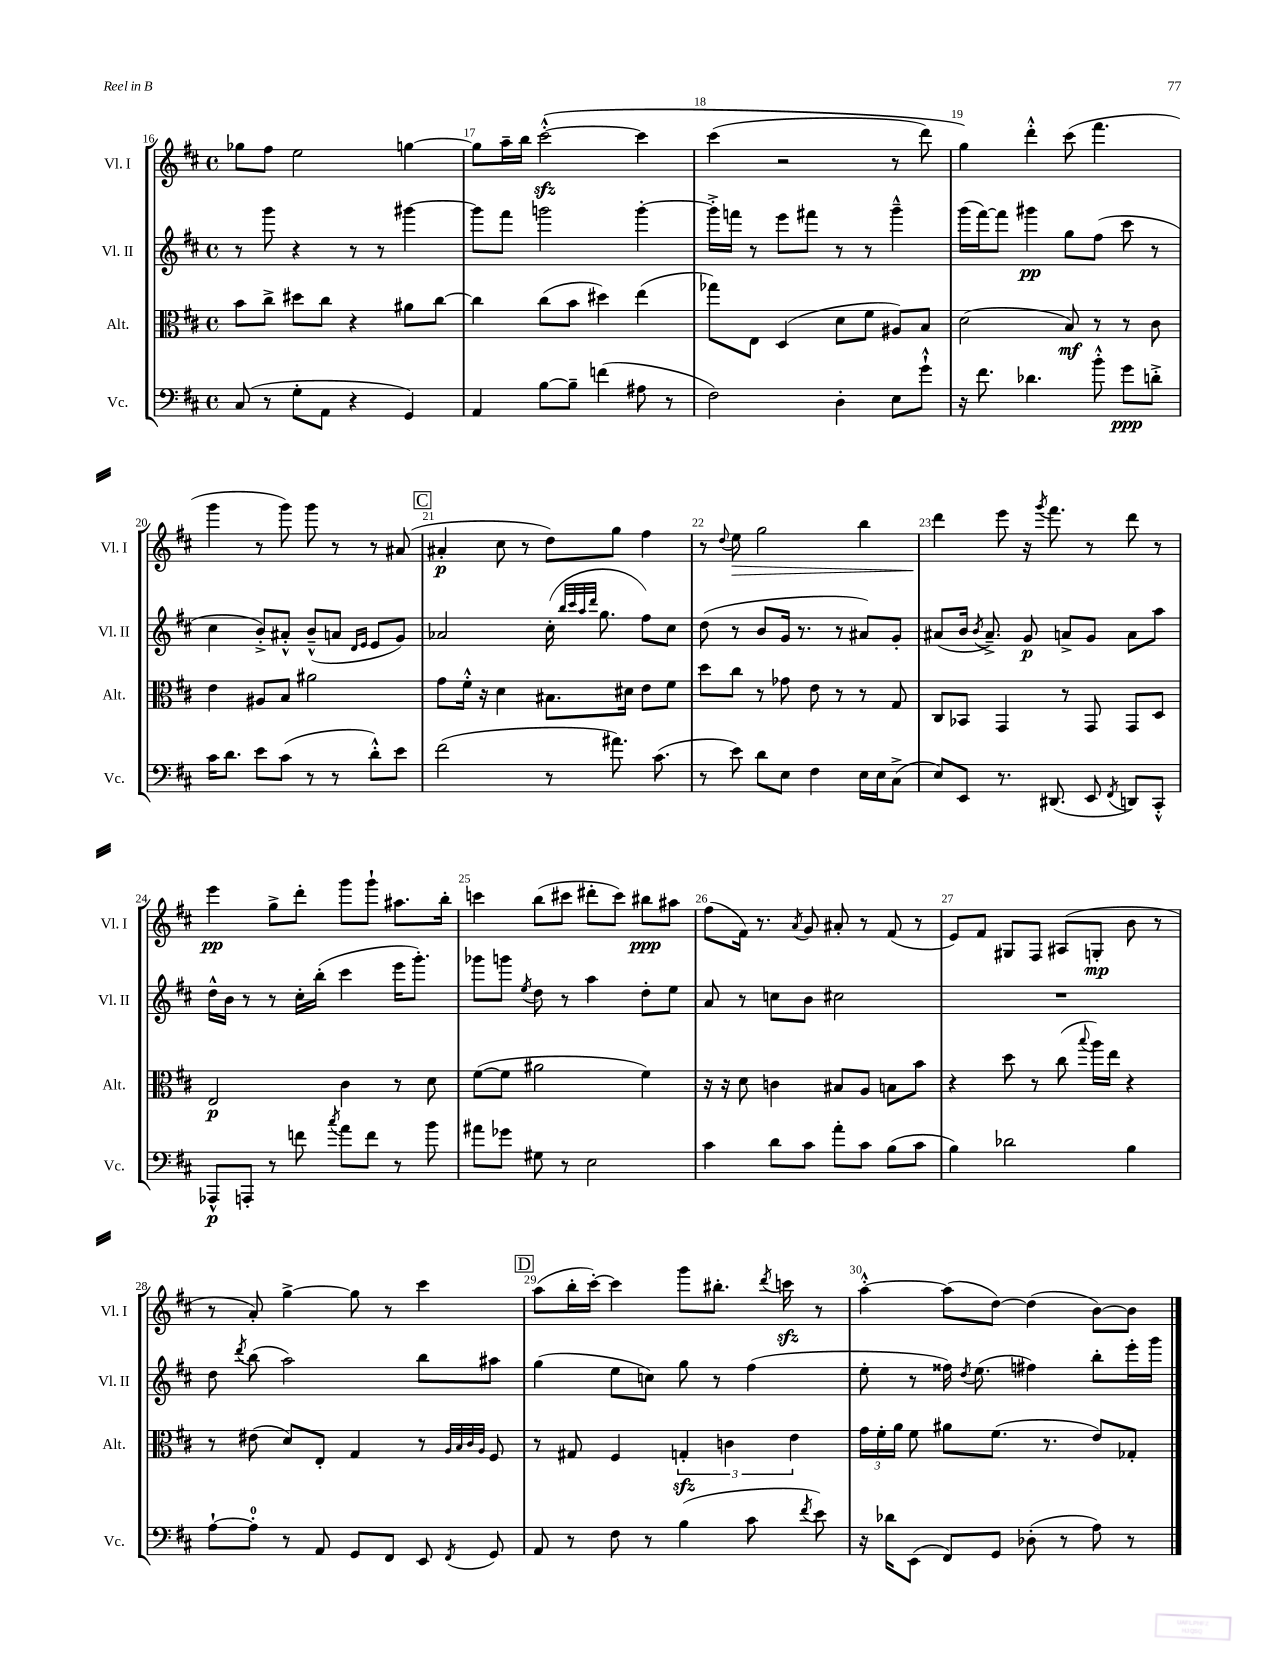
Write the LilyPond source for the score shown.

<<
\new StaffGroup <<
\new Staff = "s0" \with { instrumentName = "Vl. I" shortInstrumentName = "Vl. I" } {
    \clef treble \key d \major \defaultTimeSignature \time 4/4
    \autoBeamOff ges''8[ fis''8] e''2 g''4~ |
    g''8[ a''16-- b''16] cis'''2~-.-^\sfz\( cis'''4 |
    cis'''4( r2 r8 d'''8) |
    g''4\) d'''4-.-^ cis'''8( fis'''4. |
    g'''4 r8 g'''8) g'''8 r8 r8 ais'8( |
    \mark \markup { \box "C" } ais'4-.\p cis''8 r8 d''8[) g''8] fis''4 |
    r8 \appoggiatura { d''8 } e''8\> g''2 b''4 |
    d'''4\! e'''8 r16 \acciaccatura { g'''8 } fis'''8. r8 d'''8 r8 |
    e'''4\pp g''8[-> d'''8]-. g'''8[ g'''8]-! ais''8.[ b''16]-. |
    c'''4 b''8[( cis'''8] dis'''8[-. cis'''8]) bis''8[\ppp ais''8] |
    fis''8[( fis'16]) r8. \acciaccatura { a'8 } g'8 ais'8-. r8 fis'8( r8 |
    e'8[) fis'8] gis8[ fis8] ais8[( g8]-.\mp b'8 r8 |
    r8 a'8-.) g''4~-> g''8 r8 cis'''4 |
    \mark \markup { \box "D" } a''8[( b''16-. cis'''16]~-.) cis'''4 g'''8[ bis''8.]-. \acciaccatura { d'''8 } c'''16\sfz r8 |
    a''4~-.-^ a''8[( d''8]~) d''4( b'8[~) b'8] \bar "|." |
}
\new Staff = "s1" \with { instrumentName = "Vl. II" shortInstrumentName = "Vl. II" } {
    \clef treble \key d \major \defaultTimeSignature \time 4/4
    \autoBeamOff r8 g'''8 r4 r8 r8 gis'''4~ |
    gis'''8[ fis'''8] g'''2 g'''4~-. |
    g'''16[-.-> f'''16] r8 e'''8[ fis'''8] r8 r8 g'''4---^ |
    g'''16[( fis'''16~) fis'''8] gis'''4\pp g''8[ fis''8]( cis'''8 r8 |
    cis''4 b'8[-.->) ais'8]-.-^ b'8[---^( a'8] \grace { d'16[ e'16] } e'8[ g'8]) |
    \mark \markup { \box "C" } aes'2 cis''16-.( \grace { b''32[ cis'''32 a''32 d'''32] } g''8. fis''8[) cis''8] |
    d''8( r8 b'8[ g'16] r8. r8 ais'8[) g'8]-. |
    ais'8[( b'16] \acciaccatura { b'8 } ais'8.--->) g'8\p a'8[-> g'8] a'8[ a''8] |
    d''16[-^ b'16] r8 r8 cis''16[-. b''16]-.( cis'''4 e'''16[ g'''8.]-.) |
    ges'''8[ g'''8] \acciaccatura { e''8 } d''8 r8 a''4 d''8[-. e''8] |
    a'8 r8 c''8[ b'8] cis''2 |
    R1 |
    d''8 \acciaccatura { d'''8 } b''8( a''2) b''8[ ais''8] |
    \mark \markup { \box "D" } g''4( e''8[ c''8]) g''8 r8 fis''4( |
    e''8-. r8 fisis''16) \acciaccatura { d''8 } e''8.( fis''4) b''8[-. e'''16-. g'''16] \bar "|." |
}
\new Staff = "s2" \with { instrumentName = "Alt." shortInstrumentName = "Alt." } {
    \clef alto \key d \major \defaultTimeSignature \time 4/4
    \autoBeamOff b'8[ cis''8]-> dis''8[ cis''8] r4 ais'8[ cis''8]~ |
    cis''4 cis''8[( b'8] dis''4) e''4( |
    ges''8[) e8] d4( d'8[ fis'8] ais8[) b8] |
    d'2( b8\mf) r8 r8 cis'8 |
    e'4 ais8[ b8] ais'2 |
    \mark \markup { \box "C" } g'8[ fis'16]-.-^ r16 d'4 bis8.[ dis'16] e'8[ fis'8] |
    d''8[ cis''8] r8 ges'8 e'8 r8 r8 g8 |
    cis8[ bes,8] g,4 r8 g,8 g,8[ d8] |
    e2\p cis'4 r8 d'8 |
    fis'8[~( fis'8] ais'2 fis'4) |
    r16 r16 d'8 c'4 bis8[ a8] b8[ b'8] |
    r4 d''8 r8 cis''8( \appoggiatura { b''8 } a''16[) e''16] r4 |
    r8 eis'8( d'8[) e8]-. g4 r8 \grace { a32[ b32 cis'32 a32] } fis8 |
    \mark \markup { \box "D" } r8 gis8 fis4 \tuplet 3/2 { g4-.\sfz c'4 e'4 } |
    \tuplet 3/2 { g'16[ fis'16-. a'16] } fis'8 ais'8[ fis'8.]( r8. e'8[) ges8]-. \bar "|." |
}
\new Staff = "s3" \with { instrumentName = "Vc." shortInstrumentName = "Vc." } {
    \clef bass \key d \major \defaultTimeSignature \time 4/4
    \autoBeamOff cis8( r8 g8[-. a,8] r4 g,4) |
    a,4 b8[~ b8]-- f'4( ais8 r8 |
    fis2) d4-. e8[ g'8]-!-^ |
    r16 fis'8. des'4. b'8-.-^ g'8[\ppp d'8]-.-> |
    cis'16[ d'8.] e'8[ cis'8]( r8 r8 d'8[-.-^) e'8] |
    \mark \markup { \box "C" } fis'2( r8 ais'8.) cis'8.( |
    r8 e'8) d'8[ e8] fis4 e16[ e16 cis8]->( |
    e8[) e,8] r8. dis,8.( e,8 \acciaccatura { fis,8 } d,8[) cis,8]-.-^ |
    aes,,8[-^\p a,,8]-. r8 f'8 \acciaccatura { cis''8 } a'8[ f'8] r8 b'8 |
    ais'8[ ges'8] gis8 r8 e2 |
    cis'4 d'8[ cis'8] a'8[-. cis'8] b8[( cis'8] |
    b4) des'2 b4 |
    a8[~-! a8]-0-. r8 a,8 g,8[ fis,8] e,8 \acciaccatura { fis,8 } g,8 |
    \mark \markup { \box "D" } a,8 r8 fis8 r8 b4( cis'8 \acciaccatura { fis'8 } e'8) |
    r16 des'16[ e,8]( fis,8[) g,8] des8-.( r8 a8) r8 \bar "|." |
}
>>
>>
\layout { \context { \Score currentBarNumber = #16 \override BarNumber.break-visibility = ##(#f #t #t) barNumberVisibility = #all-bar-numbers-visible } }
